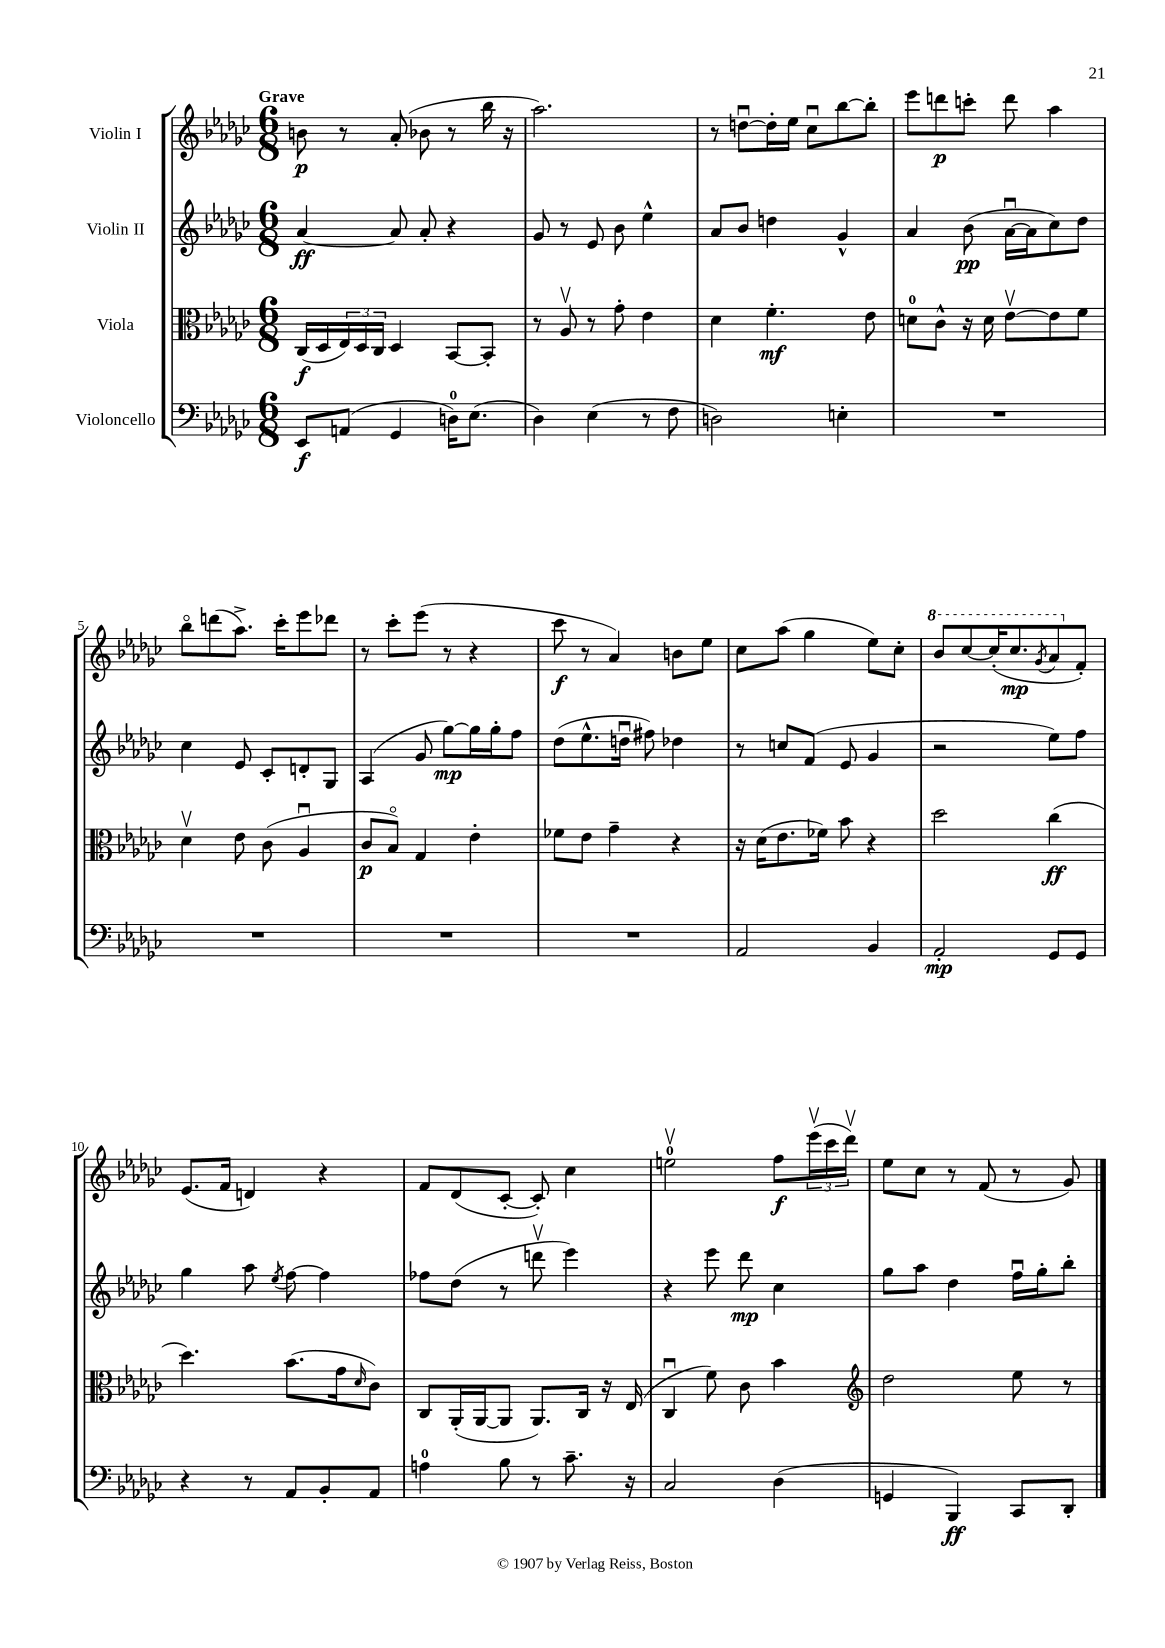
<<
\new StaffGroup <<
\new Staff = "s0" \with { instrumentName = "Violin I" } {
    \clef treble \key ges \major \numericTimeSignature \time 6/8 \tempo "Grave"
    b'8\p r8 aes'8-.( bes'8 r8 bes''16 r16 |
    aes''2.) |
    r8 d''8~\downbow d''16-. ees''16 ces''8\downbow bes''8~ bes''8-. |
    ees'''8 d'''8\p c'''8-. d'''8 aes''4 |
    bes''8\flageolet d'''8( aes''8.->) ces'''16-. ees'''8 des'''8 |
    r8 ces'''8-. ees'''8( r8 r4 |
    ces'''8\f r8 aes'4) b'8 ees''8 |
    ces''8 aes''8( ges''4 ees''8) ces''8-. |
    \ottava #1 bes''8 ces'''8~ ces'''16-.( ces'''8.\mp \acciaccatura { ges''8 } aes''8 \ottava #0 f'8-.) |
    ees'8.( f'16 d'4) r4 |
    f'8 des'8( ces'8~-. ces'8-.) ces''4 |
    e''2-0\upbow f''8\f \tuplet 3/2 { ees'''16\upbow( ces'''16 des'''16\upbow) } |
    ees''8 ces''8 r8 f'8( r8 ges'8) \bar "|." |
}
\new Staff = "s1" \with { instrumentName = "Violin II" } {
    \clef treble \key ges \major \numericTimeSignature \time 6/8
    aes'4~\ff aes'8 aes'8-. r4 |
    ges'8 r8 ees'8 bes'8 ees''4-^ |
    aes'8 bes'8 d''4 ges'4-^ |
    aes'4 bes'8\pp( aes'16~\downbow aes'16 ces''8) des''8 |
    ces''4 ees'8 ces'8-. d'8-. ges8 |
    aes4( ges'8 ges''8~\mp) ges''16 ges''16-. f''8 |
    des''8( ees''8.-^ d''16\downbow fis''8) des''4 |
    r8 c''8 f'8( ees'8 ges'4 |
    r2 ees''8) f''8 |
    ges''4 aes''8 \acciaccatura { ees''8 } f''8~ f''4 |
    fes''8 des''8( r8 d'''8\upbow ees'''4) |
    r4 ees'''8 des'''8\mp ces''4 |
    ges''8 aes''8 des''4 f''16\downbow ges''16-. bes''8-. \bar "|." |
}
\new Staff = "s2" \with { instrumentName = "Viola" } {
    \clef alto \key ges \major \numericTimeSignature \time 6/8
    ces16\f( des16 \tuplet 3/2 { ees16) des16 ces16 } des4 bes,8~ bes,8-. |
    r8 aes8\upbow r8 ges'8-. ees'4 |
    des'4 f'4.-.\mf ees'8 |
    d'8-0 ces'8-^ r16 d'16 ees'8~\upbow ees'8 f'8 |
    des'4\upbow ees'8 ces'8( aes4\downbow |
    ces'8\p bes8\flageolet) ges4 ees'4-. |
    fes'8 ees'8 ges'4-- r4 |
    r16 des'16( ees'8. fes'16) bes'8 r4 |
    des''2 ces''4\ff( |
    des''4.) bes'8.( ges'16 \grace { des'16 } ces'8) |
    ces8 aes,16-.( aes,16~ aes,8 aes,8.) ces16 r16 ees16( |
    ces4\downbow f'8) ces'8 bes'4 |
    \clef treble des''2 ees''8 r8 \bar "|." |
}
\new Staff = "s3" \with { instrumentName = "Violoncello" } {
    \clef bass \key ges \major \numericTimeSignature \time 6/8
    ees,8\f a,8( ges,4 d16-0) ees8.( |
    des4) ees4( r8 f8 |
    d2) e4-. |
    R2. |
    R2. |
    R2. |
    R2. |
    aes,2 bes,4 |
    aes,2-.\mp ges,8 ges,8 |
    r4 r8 aes,8 bes,8-. aes,8 |
    a4-0 bes8 r8 ces'8.-- r16 |
    ces2 des4( |
    g,4 bes,,4\ff) ces,8 des,8-. \bar "|." |
}
>>
>>
